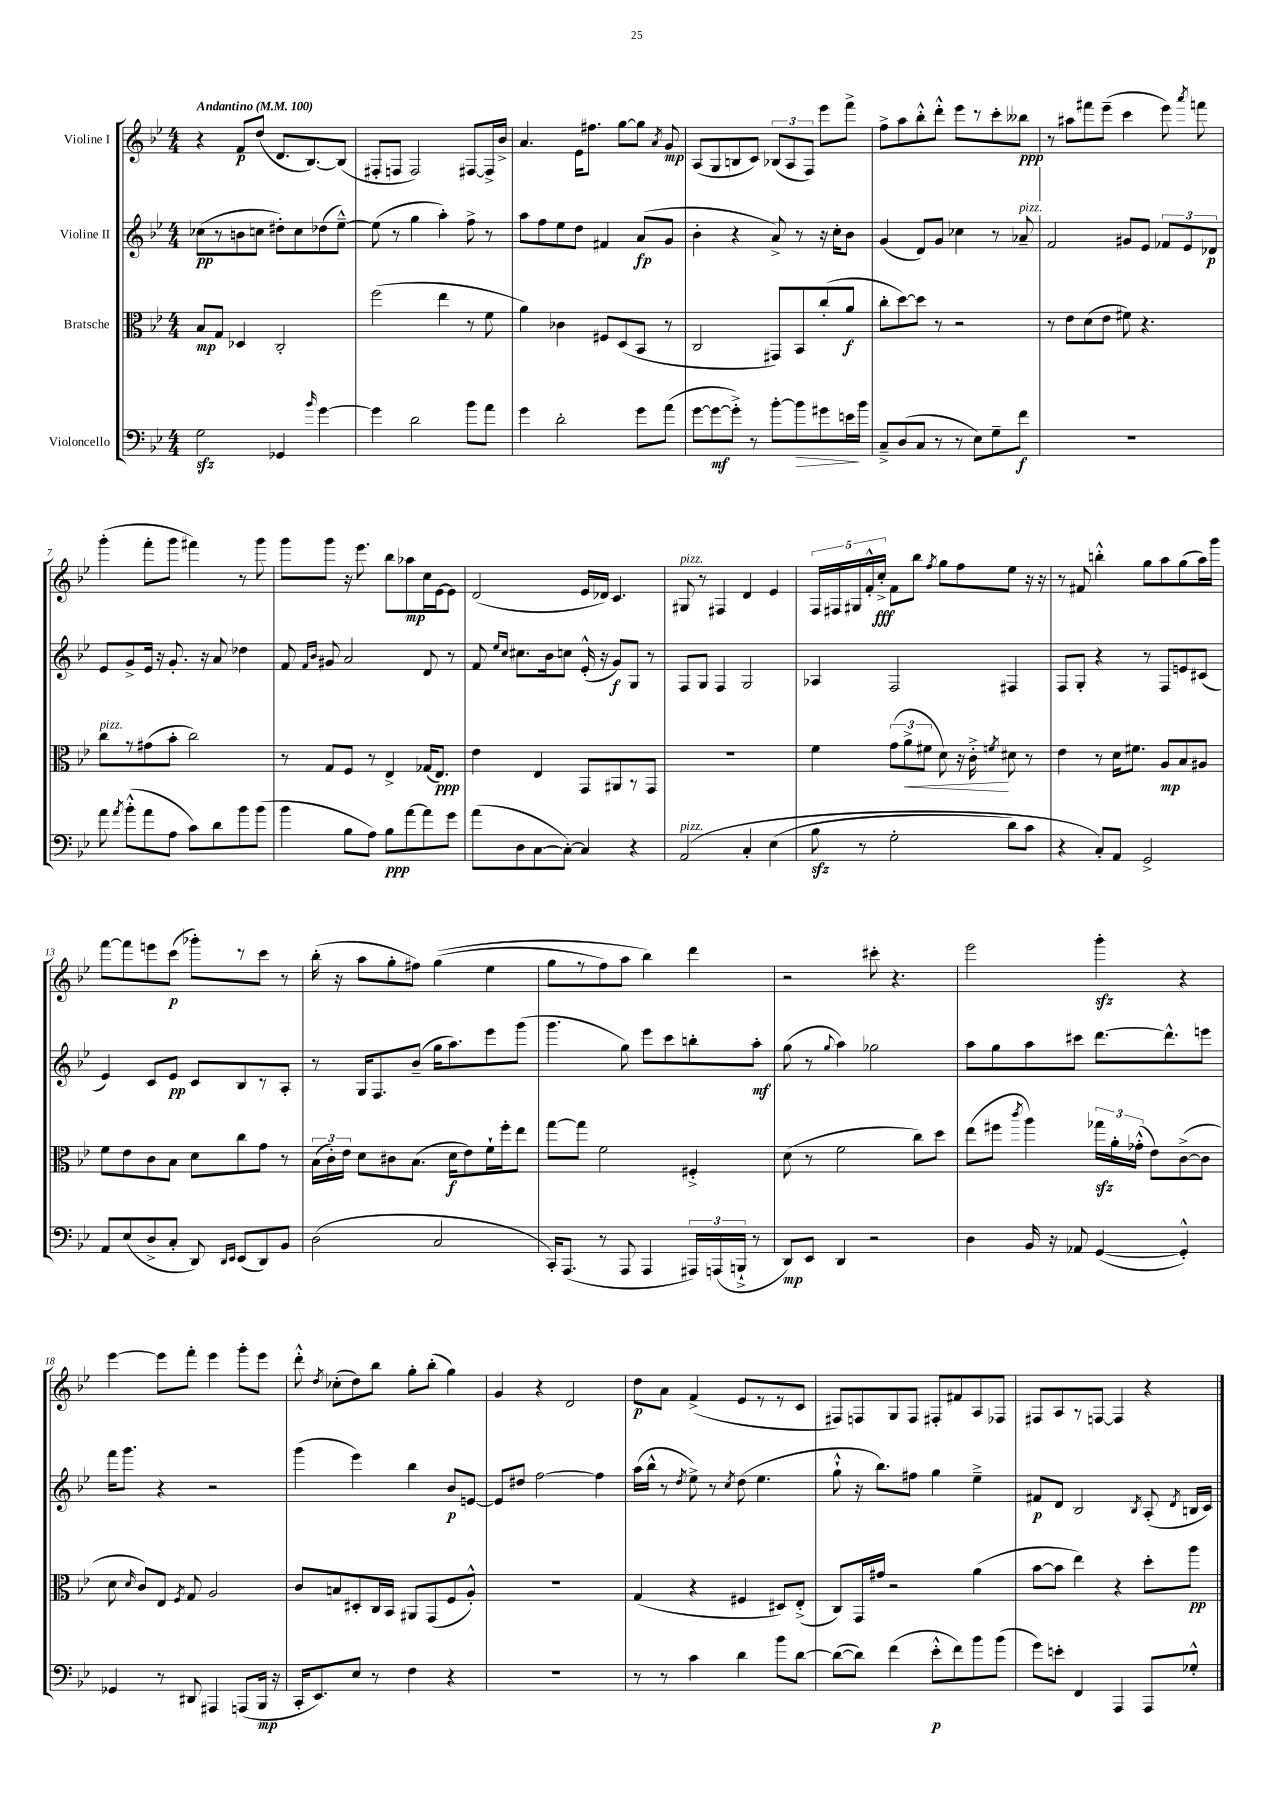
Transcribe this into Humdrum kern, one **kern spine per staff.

**kern	**kern	**kern	**kern
*staff4	*staff3	*staff2	*staff1
*clefF4	*clefC3	*clefG2	*clefG2
*k[b-e-]	*k[b-e-]	*k[b-e-]	*k[b-e-]
*M4/4	*M4/4	*M4/4	*M4/4
*MM100	*MM100	*MM100	*MM100
2G	8B-	(8cc-	4r
.	8G	8r	.
.	4D-	8b	8f
.	.	8cc	(8dd
4GG-	2C'	8dd#')	8.d
.	.	8cc	.
.	.	.	[8.B-)
16qqb-	.	.	.
[4g	.	(8dd-	.
.	.	[8ee-~^^)	(8B-]
=	=	=	=
4g]	(2ff	(8ee-]	8F#'
.	.	8r	8F
2d	.	4gg	2F)
.	4ee-	4aa')	.
8b-	8r	8ff^	[8F#
8a	8f	8r	16F#^]
.	.	.	16b-^
=	=	=	=
4g	4a)	8aa	4.a
.	.	8ff	.
2d'	4c-	8ee-	.
.	.	8dd	16e-
.	.	.	8.ff#
.	8F#	4f#	.
.	(8D	.	[8gg
8g	8BB-	(8a	8gg]
.	.	.	8qa
(8a	8r	8g	8g
=	=	=	=
[8g	2C	4b-'	(8A
8g_	.	.	8G
8g'^])	.	4r	8B
8r	.	.	8c)
[8b-'	8GG#)	8a^)	(12B-
.	.	.	12A
8b-]	8BB-	8r	.
.	.	.	12F)
8g#	(8cc'	16r	8eee-
.	.	16cc'	.
16e	8a	8b-	8fff^
16b-	.	.	.
=	=	=	=
8C~^	8cc'	(4g	8ff^
(8D	[8dd)	.	8aa
8C	8dd]	8d)	8bb-'^^
8r	8r	8g	8ddd'^^
8r	2r	4cc-	8eee-
8E-)	.	.	8r
8G~	.	8r	8ccc'
8f	.	8a-~	8bb--
=	=	=	=
1r	8r	2f	8r
.	8e-	.	8aa#
.	(8d	.	8fff#
.	8e-	.	(8eee-~
.	8f#)	8g#	4ccc
.	4.r	8e-	.
.	.	12f-	8eee-)
.	.	12e-	.
.	.	.	8qaaa
.	.	.	8fff
.	.	12d-	.
=	=	=	=
8a	8cc	8e-	(4ggg'
8qa	.	.	.
(8b-'^^	8r	8g^	.
8a	(8g#	16e-	8fff'
.	.	16r	.
8A	8b-'	8.g'	8ggg
8c)	2cc)	.	4fff#)
.	.	16r	.
8d	.	8a	.
8b-	.	4dd-	8r
(8b-	.	.	8ggg
=	=	=	=
4b-	8r	8f	8ggg
.	.	16qqf	.
.	.	16qqb-	.
.	8G	8g#	8ggg
8B-	8F	2a	16r
.	.	.	8.eee-
8A)	8r	.	.
8B-	4E-^	.	8bb-
[8a	.	.	8aa-
8a]	(16G-	8d	16cc
.	8.E-)	.	[16e-
8g	.	8r	8e-]
=	=	=	=
(8a	4e-	8f	(2d
.	.	16qqee-	.
.	.	16qqcc	.
8D	.	8.cc#	.
[8C	4E-	.	.
.	.	16b-	.
8C'_)	.	8cc	.
4C]	8GG	(16e-'^^	16e-
.	.	16r	16d-)
.	8AA#	8g)	4.c
4r	8r	8G	.
.	8GG	8r	.
=	=	=	=
&(2AA	1r	8F	8G#
.	.	8G	8r
.	.	4F	4F#
4C'	.	2G	4d
(4E-	.	.	4e-
=	=	=	=
8B-	4f	4A-	20F
.	.	.	20F#
.	.	.	20G#
8r	.	.	.
.	.	.	20f'^^
.	.	.	20cc'^
2G'	(12g	2F	8f
.	12a^	.	.
.	.	.	8bb-
.	12f#	.	.
.	.	.	8qff
.	8d)	.	8gg
.	16r	.	8ff
.	16c'^	.	.
.	8qf	.	.
8d)	8d#	4F#	8ee-
8c	8r	.	16r
.	.	.	16r
=	=	=	=
4r	4e-	8F	8r
.	.	8G'	8f#
8C'&)	8r	4r	4bb'^^
8AA	16d	.	.
.	8.f#	.	.
2GG^	.	8r	8gg
.	8A	8F	8aa
.	8B-	8e	(8gg
.	8A#	(8c#	16aa)
.	.	.	16ggg
=	=	=	=
8AA	8f	4e-)	[8fff
(8E-	8e-	.	8fff]
8D^	8c	8c	8eee
8C'	8B-	8e-	(8ccc
8DD)	8d	8c	8ggg-')
16qqDD	.	.	.
16qqEE-	.	.	.
(8EE-	8cc	8B-	8r
8DD)	8g	8r	8ccc
8BB-	8r	8A'	8r
=	=	=	=
(2D	(24B-	8r	(16bb-'
.	24c')	.	.
.	.	.	16r
.	24e-	.	.
.	8d	16G	8aa
.	.	8.F	.
.	8c#	.	8gg'
.	(8.B-	(8b-~	8ff#)
2C	.	16gg	&((4gg
.	16d	8.aa)	.
.	8e-)	.	.
.	16f`	8eee-	4ee-
.	16ff'	.	.
.	8ee-	(8ggg	.
=	=	=	=
16CC')	[8gg	4.ggg	8gg
(8.AAA	.	.	.
.	8gg]	.	8r
8r	2f	.	8ff)
8AAA	.	8gg)	8aa
4AAA	.	8eee-	4bb-&)
.	.	8ccc	.
24AAA#)	4F#'^	8bb'	4ddd
(24AAA	.	.	.
24BBB`^	.	.	.
8r	.	8aa'	.
=	=	=	=
8DD)	(8d	(8gg	2r
8EE-	8r	8r	.
.	.	8qqgg	.
4DD	2f	4aa)	.
2r	.	2gg-	8ccc#'
.	.	.	4.r
.	8cc)	.	.
.	8dd	.	.
=	=	=	=
4D	(8ee-	8aa	2eee-
.	8ff#	8gg	.
.	8qccc	.	.
16BB-	4aa)	8aa	.
16r	.	.	.
8AA-	.	8ccc#	.
([4GG	24gg-	[8.ddd	4ggg'
.	24a'	.	.
.	(24g-'^^	.	.
.	8e-)	.	.
.	.	8.ddd^^]	.
4GG'^^])	([8c^	.	4r
.	8c]	8eee	.
=	=	=	=
4GG-	8d	16fff	[4eee-
.	.	8.ggg	.
.	16qqd	.	.
.	8c)	.	.
8r	8E-	4r	8eee-]
.	8qF	.	.
8DD#	8G	.	8fff'
4AAA#	2A	2r	4eee-
(8AAA	.	.	8ggg'
16BBB-	.	.	8eee-
16r	.	.	.
=	=	=	=
16CC'	8c	(4ggg	8ddd'^^
8.EE-)	.	.	.
.	.	.	8qdd
.	8B	.	(8cc-'
8E-	8D#'	4eee-)	8dd)
8r	16C	.	8bb-
.	16BB-	.	.
4F	8AA#	4bb-	8gg'
.	(8GG	.	(8bb-'
4r	8F	8b-	4gg)
.	8A'^^)	[8e	.
=	=	=	=
1r	1r	8e]	4g
.	.	8dd#	.
.	.	[2ff	4r
.	.	.	2d
.	.	4ff]	.
=	=	=	=
8r	(4G	(16aa	8dd
.	.	16bb-^^	.
8r	.	8r	8a
.	.	8qdd	.
4c	4r	8ee-^)	(4f^
.	.	8r	.
.	.	8qcc	.
4d	4F#	(8dd	8e-
.	.	4.ee-	8r
8b-	8D#)	.	8r
[8d	(8E-'^	.	8c
=	=	=	=
(8d_	8C)	8gg`^^	8F#)
8d])	16GG	16r	8F
.	16g#	8.bb-)	.
(4f	2r	.	8G
.	.	8ff#	8F
8e-'^^	.	4gg	8F#'
8f)	.	.	8f#
8b-	(4a	4ee-~^	8A
(8b-	.	.	8F-
=	=	=	=
8g)	[8b-	8f#	8F#
8e'	8b-]	8d	8A
4FF	4ee-)	2B-	8r
.	.	.	[8F
4AAA	4r	.	4F]
.	.	8qB-	.
8AAA	8dd'	(8A'	4r
.	.	8qd	.
8G-'^^	8aa	16B	.
.	.	16c)	.
==	==	==	==
*-	*-	*-	*-
